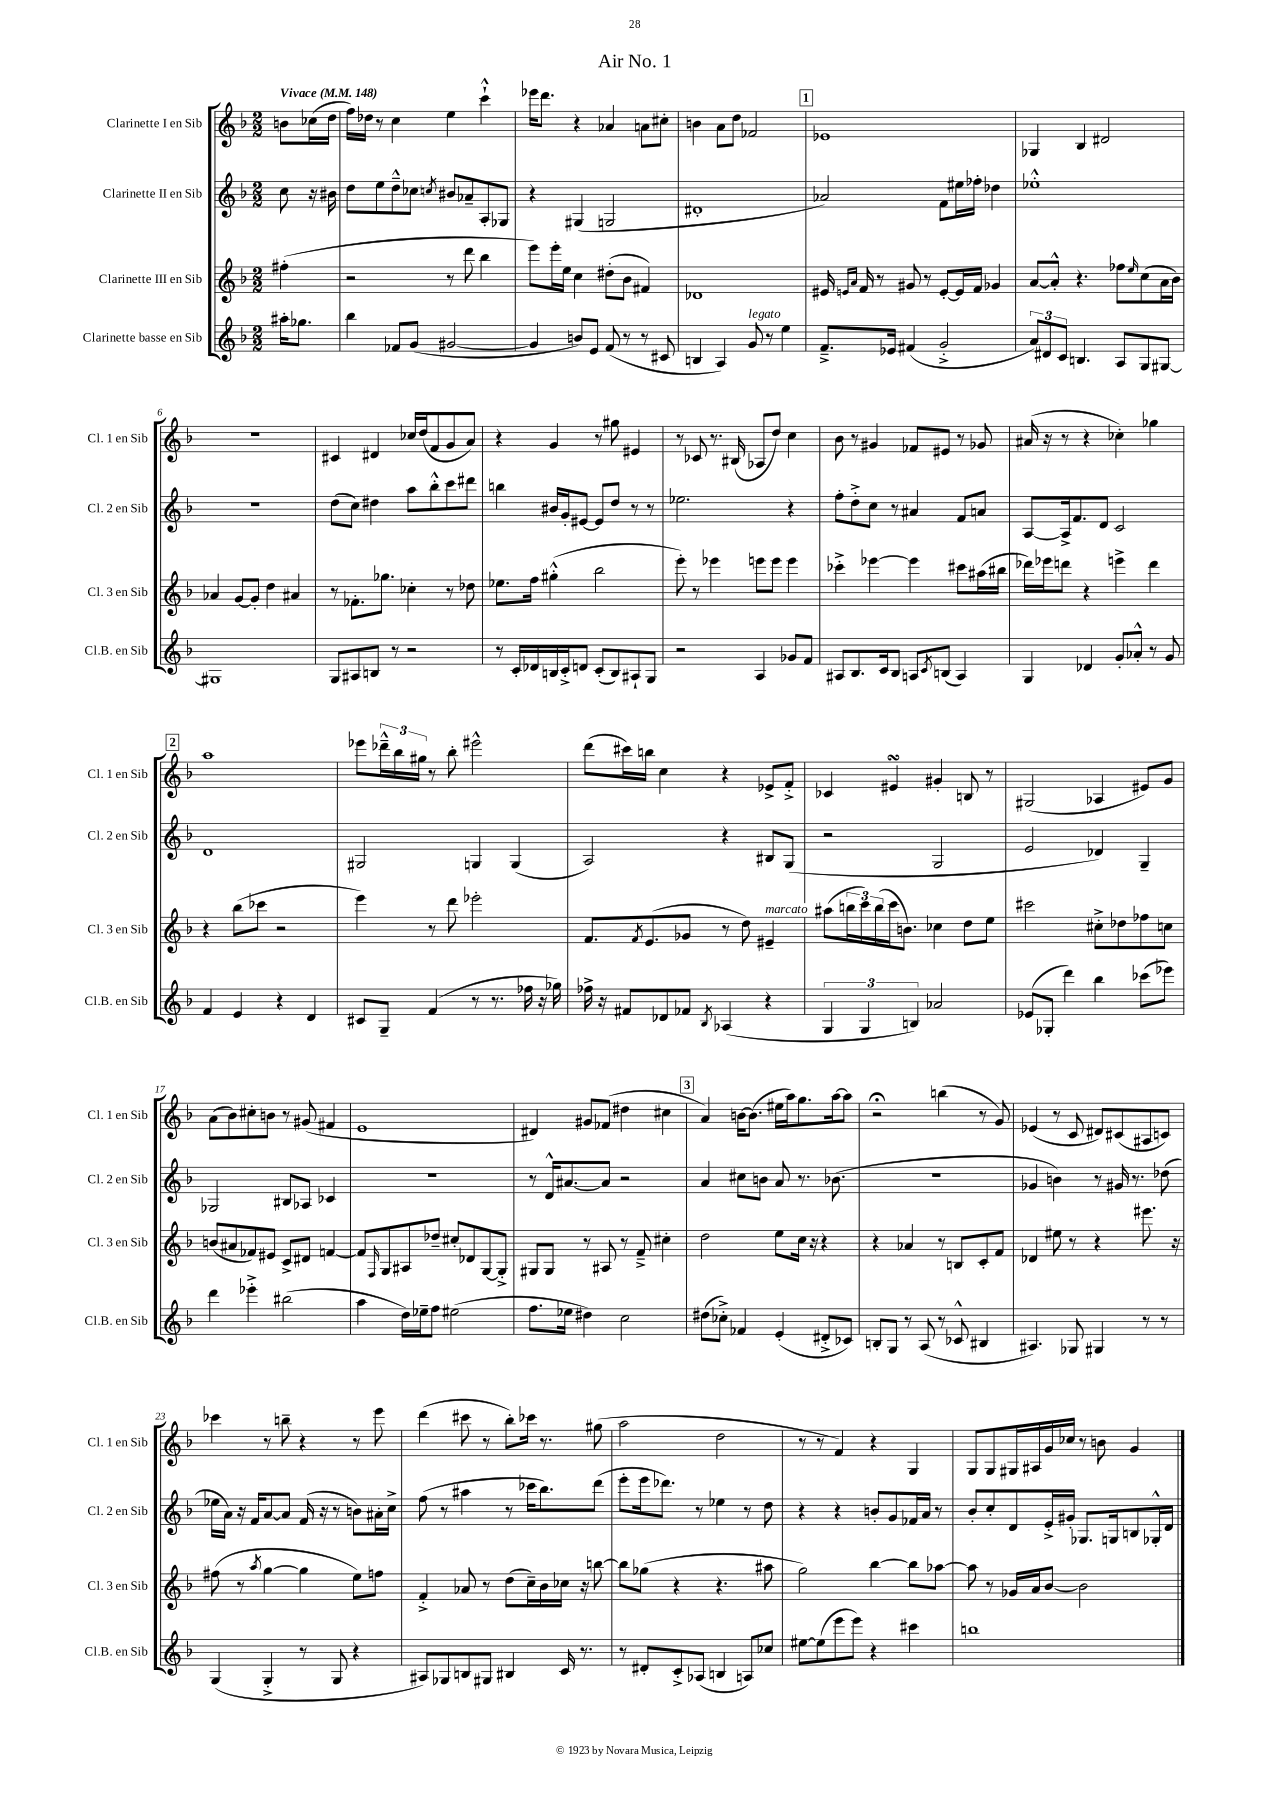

**kern	**kern	**kern	**kern
*staff4	*staff3	*staff2	*staff1
*clefG2	*clefG2	*clefG2	*clefG2
*k[b-]	*k[b-]	*k[b-]	*k[b-]
*M2/2	*M2/2	*M2/2	*M2/2
*MM148	*MM148	*MM148	*MM148
16aa#'	(4ff#'	8cc	8b
8.gg-	.	.	.
.	.	16r	(16cc-
.	.	16b#	16dd
=	=	=	=
4bb-	2r	8dd	16ff)
.	.	.	16dd-
.	.	8ee	8r
8f-	.	8dd~^^	4cc
(8g	.	8cc-	.
.	.	8qcc	.
[2g#	8r	8b#	4ee
.	8ddd	8a-~	.
.	4bb-	8A'	4ccc`^^
.	.	8G-	.
=	=	=	=
4g#]	8eee)	4r	16eee-
.	.	.	8.ddd
.	16eee'	.	.
.	16ee	.	.
8b)	4cc	(4G#	4r
8e	.	.	.
(8f	(8dd#'	2G	4a-
8r	8b-	.	.
8r	4f#)	.	8a
8c#	.	.	8cc#'
=	=	=	=
4B	1d-	1d#'	4b
4A)	.	.	8a
.	.	.	8dd
8g	.	.	2f-
8r	.	.	.
4ee	.	.	.
=	=	=	=
8.f~^	16e#	2a-)	1e-
.	16qqe	.	.
.	16qqa	.	.
.	16f	.	.
.	8r	.	.
16e-	.	.	.
(4f#	8g#	.	.
.	8r	.	.
2g'^	[8e'	8f	.
.	16e]	16ee#	.
.	16f	16ff-'	.
.	4g-	4dd-	.
=	=	=	=
12a)	[8a	1ee-'^^	4G-
12d#	.	.	.
.	8a'^^]	.	.
12c	.	.	.
4.B	4.r	.	4B-
.	.	.	2d#
8A	8ff-	.	.
.	16qqee	.	.
8G	(8cc	.	.
[8G#	16a	.	.
.	16b-)	.	.
=	=	=	=
1G#]	4a-	1r	1r
.	[8g	.	.
.	8g']	.	.
.	4dd	.	.
.	4a#	.	.
=	=	=	=
8G	8r	(8dd	4c#
8A#	8.f-'	8cc)	.
8B	.	4dd#	4d#
.	8.gg-	.	.
8r	.	.	.
2r	4cc-'	8aa	16cc-
.	.	.	(16dd
.	.	8bb-'^^	8f
.	8r	8ccc	8g
.	8dd-	8ddd#	8a)
=	=	=	=
8r	8.ee-	4bb	4r
16c'	.	.	.
16d-	16ff	.	.
16B	(4gg#'^^	16b#	4g
16c'^	.	16g'	.
8d	.	[8e#	.
(8c'	2bb-	8e#]	8r
8B)	.	8dd	8gg#
8A#`	.	8r	4e#
8G	.	8r	.
=	=	=	=
2r	8eee')	2.ee-	8r
.	8r	.	8c-
.	4eee-	.	8.r
.	.	.	(16B#
4A	8eee	.	8A-
.	8eee	.	8dd)
8g-	4eee	4r	4cc
8f	.	.	.
=	=	=	=
8A#	4ccc-'^	8ff'	8b-
8.B-	.	8dd'^	8r
.	[4eee-	8cc	4g#
16c	.	.	.
8B-	.	8r	.
8A	4eee-]	4a#	8f-
8qc	.	.	.
(8B	.	.	8e#
4A)	8ccc#	8f	8r
.	(16aa#	8a	8g-
.	16bb#	.	.
=	=	=	=
4G	16ddd-)	[8A	(16a#
.	16eee-	.	16r
.	8ddd	16A^]	8r
.	.	8.f	.
4d-	4r	.	4r
.	.	8d	.
8g'	4eee^	2c	4cc-')
8a-'^^	.	.	.
8r	4ddd	.	4gg-
8g	.	.	.
=	=	=	=
4f	4r	1d	1aa
4e	(8bb-	.	.
.	8ccc-	.	.
4r	2r	.	.
4d	.	.	.
=	=	=	=
8c#	4eee)	2G#	8eee-
8G~	.	.	24ddd-~^^
.	.	.	24bb-
.	.	.	24gg#
(4f	8r	.	8r
.	8ddd	.	8bb-'
8r	2eee-'	4G	2eee#^^
8.r	.	.	.
.	.	(4G	.
16ff-	.	.	.
16r	.	.	.
16gg-)	.	.	.
=	=	=	=
16ff-^	8.f	2A)	(8ddd
16r	.	.	.
8f#	.	.	16ccc#)
.	8qf	.	.
.	(8.e	.	16bb
8d-	.	.	4cc
8f-	8g-	.	.
8qB-	.	.	.
(4A-	8r	4r	4r
.	8dd)	.	.
4r	4e#~	8B#	8e-^
.	.	(8G	8f'^
=	=	=	=
6G	(8aa#	2r	4c-
.	24bb	.	.
6G	24ccc)	.	.
.	(24bb	.	.
.	16ccc	.	4e#
.	8.b)	.	.
6B)	.	.	.
2a-	4cc-	2G	4g#'
.	8dd	.	8B
.	8ee	.	8r
=	=	=	=
(8e-	2ccc#	2e	(2G#
8G-'	.	.	.
4ddd)	.	.	.
4bb-	8cc#'^	4d-)	4A-
.	8dd-	.	.
(8ccc-	8ff-	4G~	8e#)
8eee-)	8cc	.	8g
=	=	=	=
4ddd	(8b	2G-	(8a
.	8a#	.	8b-)
4eee-'^	8f-)	.	8cc#'
.	8e#	.	8b
(2bb#	8c^	8B#	8r
.	8d#	8A-	(8g#
.	[4f	4c-	4f#
=	=	=	=
4aa	8f]	1r	1e
.	16qqF	.	.
.	8G	.	.
16dd)	8A#	.	.
16ee-~	.	.	.
8ff	8dd-~	.	.
(2ee#	8cc#'	.	.
.	8d-	.	.
.	[8G	.	.
.	8G'^]	.	.
=	=	=	=
8.ff	8G#	8r	4d#)
.	8G#	16d^^	.
16ee-	.	[8.a#	.
4dd#)	8r	.	8g#
.	8A#	8a#]	(8f-
2cc	8r	2r	4dd#
.	8f~^	.	.
.	4cc#'	.	4cc#
=	=	=	=
(8dd#	2dd	4a	4a)
8cc-'^)	.	.	.
4f-	.	8cc#	[16b
.	.	.	(8.b]
.	.	8b	.
(4e'	8ee	8a	16ee#
.	.	.	16aa)
.	16cc	8.r	8.gg
.	16r	.	.
8d#'^	4r	.	.
.	.	(8.b-	[16aa
8c-)	.	.	8aa]
=	=	=	=
8B'	4r	1r	2r;
8G	.	.	.
8r	4a-	.	.
(8A	.	.	.
8r	8r	.	(4bb
8c-^^	8B	.	.
4B#	8c'	.	8r
.	8f	.	8g)
=	=	=	=
4.A#)	4d-	4g-	(4e-
.	8ee#	4b)	8r
8G-	8r	.	8c
4G#	4r	8r	8d#)
.	.	16g#	(8c#
.	.	8.r	.
8r	8.eee#	.	8A#
8r	.	(8dd-	8c)
.	16r	.	.
=	=	=	=
(4G	(8ff#	16ee-	4ccc-
.	.	16a)	.
.	8r	16r	.
.	.	16f	.
.	8qaa	.	.
4G'^	[4gg	[8a	8r
.	.	8a]	8bb~
8r	4gg]	(16f	4r
.	.	16r	.
8G	.	8r	.
4r	8ee)	8b)	8r
.	8ff	16a#'	8eee
.	.	16cc^	.
=	=	=	=
8A#)	4f'^	(8ff	(4ddd
8G-	.	8r	.
8B	8a-	4aa#	8ccc#
8G#	8r	.	8r
4B#	(8dd	8r	8bb-')
.	16cc~)	16ccc-	16ccc-
.	16b-	8.bb-)	8.r
16c	16cc-	.	.
8.r	16r	.	.
.	[8bb	(8ddd	(8gg#
=	=	=	=
8r	8bb]	8eee'	2aa
8d#'	(8gg-	16eee	.
.	.	8.ddd-)	.
8c'^	4r	.	.
(8A-	.	8r	.
4B	4.r	4ee-	2dd
8A)	.	8r	.
8cc-	8aa#	8dd	.
=	=	=	=
[8ee#	2gg)	4r	8r
(8ee#]	.	.	8r
8eee	.	4r	4f)
8eee)	.	.	.
4r	[4bb-	8b'	4r
.	.	8g	.
4ccc#	8bb-]	16f-	4G
.	.	16a	.
.	[8aa-	8r	.
=	=	=	=
1bb	8aa-]	8b-'	8G
.	8r	8cc'	8G
.	16g-	8d	16G#
.	16a	.	16A#
.	[8b-	16e'^	16g
.	.	16g#'	16cc-
.	2b-]	8.G-	8r
.	.	.	8b
.	.	16G	.
.	.	8B	4g
.	.	16G-'^^	.
.	.	16d	.
==	==	==	==
*-	*-	*-	*-
